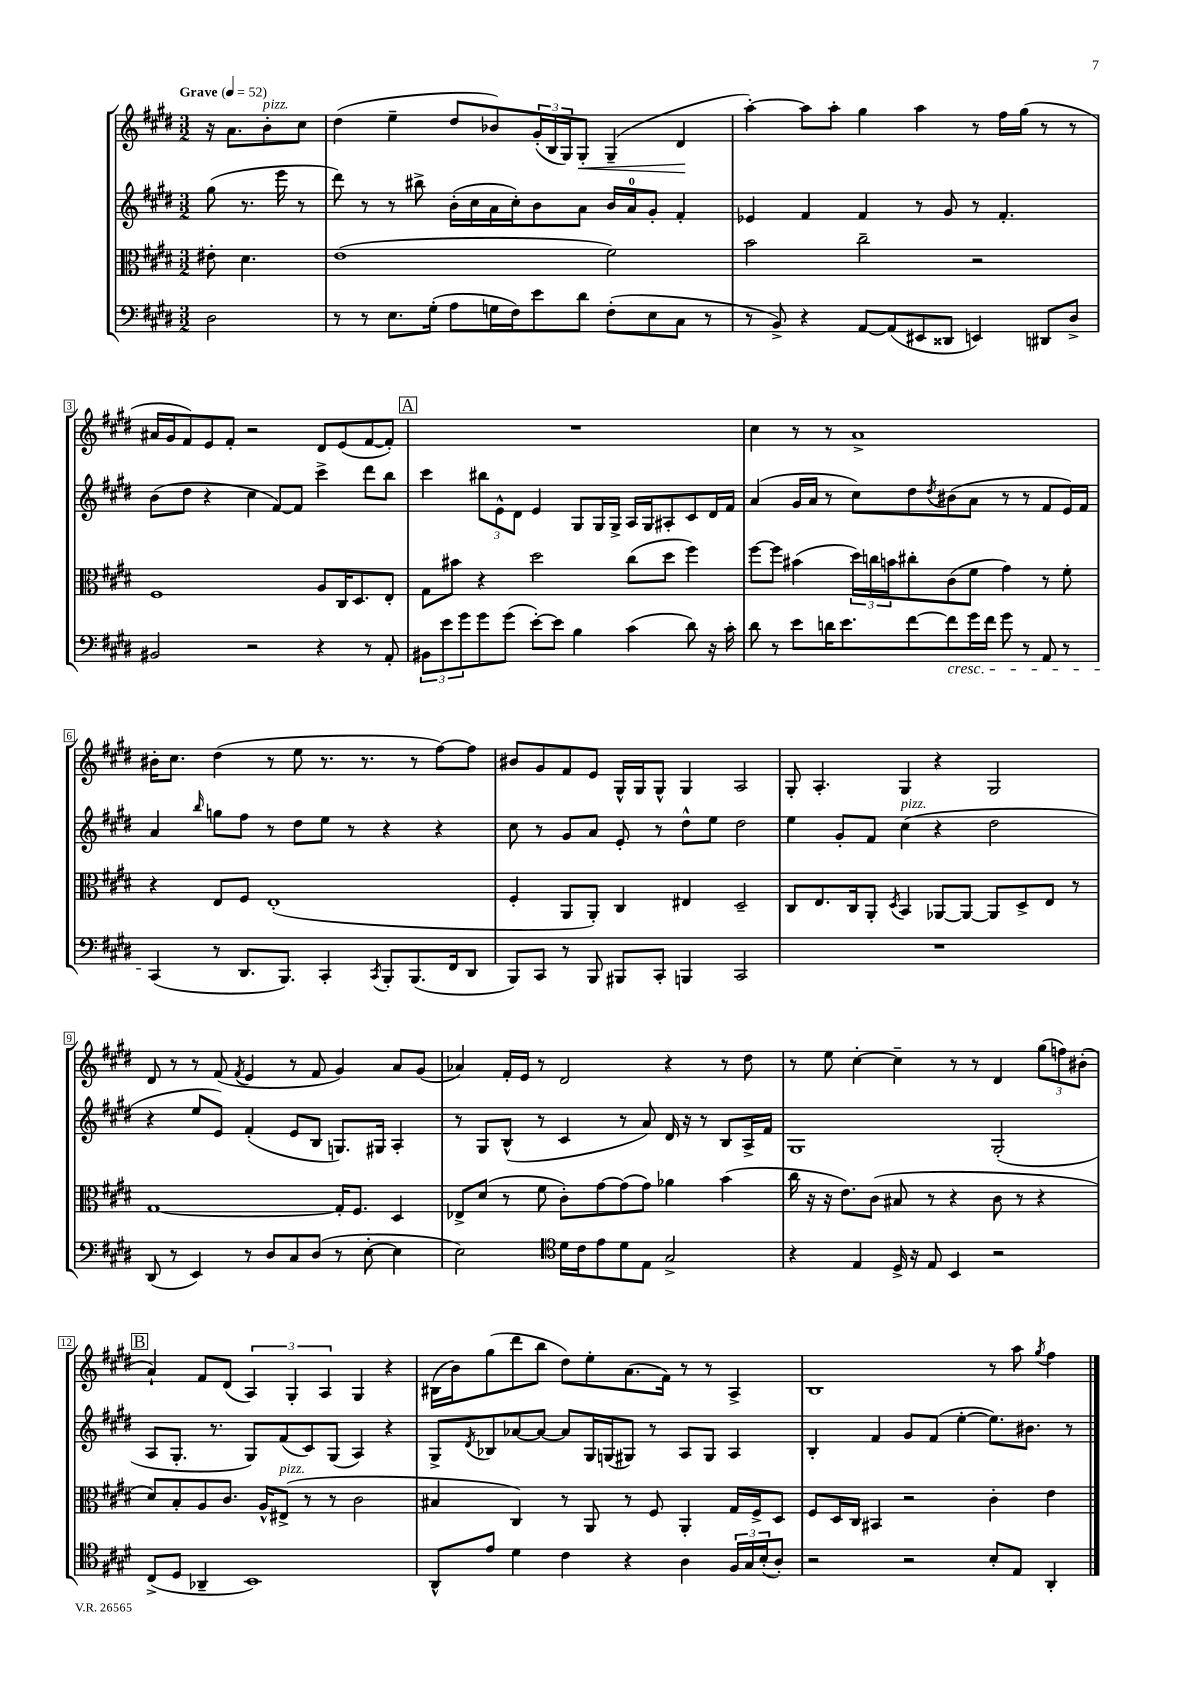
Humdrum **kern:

**kern	**kern	**kern	**kern
*staff4	*staff3	*staff2	*staff1
*clefF4	*clefC3	*clefG2	*clefG2
*k[f#c#g#d#]	*k[f#c#g#d#]	*k[f#c#g#d#]	*k[f#c#g#d#]
*M3/2	*M3/2	*M3/2	*M3/2
*MM52	*MM52	*MM52	*MM52
2D#\	8e#'\	(8gg#\	16r
.	.	.	8.a\L
.	4.d#\	8.r	.
.	.	.	8b'\
.	.	16eee\	.
.	.	8r	8cc#\J
=	=	=	=
8r	(1e	8ddd#\)	(4dd#\
8r	.	8r	.
8.E\L	.	8r	4ee~\
.	.	8bb#^\	.
(16G#'\Jk	.	.	.
8A\L	.	(16b'\LL	8dd#/L
.	.	16cc#\	.
16G\L	.	16a\	8b-/)
16F#\J)	.	16cc#'\J)	.
8e\	.	8b\	(24g#'/L
.	.	.	24B/
.	.	.	24G#/J)
8d#\J	.	8a\J	8G#'/J
(8F#'\L	2f#\)	16b/LL	(4G#~/
.	.	16a/J	.
8E\	.	8g#'/J	.
8C#\J	.	4f#'/	4d#/
8r	.	.	.
=	=	=	=
8r	2b\	4e-/	[4aa'\)
8BB^/)	.	.	.
4r	.	4f#/	8aa\]L
.	.	.	8aa'\J
[8AA/L	2cc#~\	4f#/	4gg#\
(8AA/]	.	.	.
8EE#/	.	8r	4aa\
8DD##/J	.	8g#/	.
4EE/)	2r	8r	8r
.	.	4.f#'/	16ff#\LL
.	.	.	(16gg#\JJ
8DD#/L	.	.	8r
8D#^/J	.	.	8r
=	=	=	=
2BB#/	1F#	(8b\L	16a#/LL
.	.	.	16g#/J
.	.	8dd#\J	8f#/)
.	.	4r	8e/
.	.	.	8f#'/J
2r	.	4cc#\	2r
.	.	[8f#/L)	.
.	.	8f#/]J	.
4r	8A/L	4ccc#^\	8d#/L
.	16C#/K	.	(8e/
.	8.D#/	.	.
8r	.	8ddd#\L	[8f#/
8AA'/	8E'/J	8bb\J	8f#'/]J)
=	=	=	=
12BB#\L	8G#\L	4ccc#\	1.r
12e\	.	.	.
.	8b#\J	.	.
12g#\	.	.	.
8g#\	4r	12bb#\L	.
.	.	12e^^\	.
(8g#\J	.	.	.
.	.	12d#\J	.
[8e'\L)	2dd#\	4e/	.
8e\]J	.	.	.
4B\	.	8G#/L	.
.	.	16G#/L	.
.	.	16G#^/JJ	.
(4c#\	(8cc#\L	16A/LL	.
.	.	16G#/J	.
.	8dd#\J	8A#'/	.
8d#\)	4ff#\)	8c#/	.
16r	.	16d#/L	.
16c#'\	.	16f#/JJ	.
=	=	=	=
8d#\	[8ff#\L	(4a/	4cc#\
8r	8ff#\]J	.	.
8e\L	(4b#\	16g#/LL	8r
.	.	16a/JJ	.
16d\K	.	8r	8r
8.e\	.	.	.
.	24dd#\LL)	8cc#\L)	1a^
.	24cc\	.	.
.	24b\J	.	.
[8f#\	8cc#'\	8dd#\	.
.	.	8qdd#/	.
8f#\]	(8c#\	(8b#\	.
16g#\L	8f#\J	8a\J	.
16f#\JJ	.	.	.
8g#\	4g#\)	8r	.
8r	.	8r	.
8AA/	8r	8f#/L	.
8r	8f#'\	16e/L)	.
.	.	16f#/JJ	.
=	=	=	=
(4CC#/	4r	4a/	16b#'\LK
.	.	.	8.cc#\J
.	.	16qqbb/	.
8r	8E/L	8gg\L	(4dd#\
8.DD#/L	8F#/J	8ff#\J	.
.	(1E'	8r	8r
8.BBB/J)	.	.	.
.	.	8dd#\L	8ee\
4CC#'/	.	8ee\J	8.r
.	.	8r	.
.	.	.	8.r
8qCC#/	.	.	.
8BBB'/L	.	4r	.
(8.BBB/	.	.	8r
.	.	4r	[8ff#\L)
16FF#/k	.	.	.
8DD#/J	.	.	8ff#\]J
=	=	=	=
8BBB/L)	4F#'/	8cc#\	8b#/L
8CC#/J	.	8r	8g#/
8r	8AA/L	8g#/L	8f#/
8BBB/	8AA'/J)	8a/J	8e/J
8BBB#/L	4C#/	8e'/	16G#^^/LL
.	.	.	16G#/J
8CC#'/J	.	8r	8G#^^/J
4BBB/	4E#/	8dd#^^\L	4G#/
.	.	8ee\J	.
2CC#/	2D#~/	2dd#\	2A/
=	=	=	=
1.r	8C#/L	4ee\	8G#'/
.	8.E/	.	4.A'/
.	.	8g#'/L	.
.	16C#/k	.	.
.	8AA'/J	8f#/J	.
.	8qD#/	.	.
.	4BB/	(4cc#\	4G#/
.	[8AA-/L	4r	4r
.	8AA-/_J	.	.
.	8AA-/]L	2dd#\	2G#/
.	8D#^/	.	.
.	8E/J	.	.
.	8r	.	.
=	=	=	=
(8DD#/	[1G#	4r	8d#/
8r	.	.	8r
4EE/)	.	8ee/L	8r
.	.	8e/J)	(8f#/
.	.	.	8qf#/
8r	.	(4f#'/	4e/
8D#/L	.	.	.
8C#/	.	8e/L	8r
(8D#/J	.	8B/J	8f#/
8r	16G#'/]LK	8.G/L)	4g#/)
.	8.F#/J	.	.
[8E'\	.	.	.
.	.	16G#/Jk	.
4E\]	4D#/	4A'/	8a/L
.	.	.	(8g#/J
=	=	=	=
2E\)	8E-^/L	8r	4a-/)
.	(8d#/J	8G#/L	.
.	8r	(8B^^/J	16f#'/LL
.	.	.	16e/JJ
.	8f#\	8r	8r
*clefC4	*	*	*
16d#\LL	8c#'\L)	4c#/	2d#/
16c#\J	.	.	.
8e\	[8g#\	.	.
8d#\	(8g#\]	8r	.
8E\J	8g#\J)	8a/)	.
2G#^/	4a-\	16d#/	4r
.	.	16r	.
.	.	8r	.
.	(4b\	8B/L	8r
.	.	16A^/L	8dd#\
.	.	16f#/JJ	.
=	=	=	=
4r	16cc#\	1G#	8r
.	16r	.	.
.	16r	.	8ee\
.	8.e\L)	.	.
4E/	.	.	[4cc#'\
.	(8c#\J	.	.
16D#^/	8B#/	.	4cc#~\]
16r	.	.	.
8E/	8r	.	.
4BB/	4r	.	8r
.	.	.	8r
2r	8c#\	(2G#'/	4d#/
.	8r	.	.
.	4r	.	(12gg#\L
.	.	.	12ff\)
.	.	.	(12b#'\J
=	=	=	=
(8C#^/L	8d#/L)	8A/L	4a`/)
8D#/J	8B'/	8.G#'/J	.
4AA-~/	8A/	.	8f#/L
.	.	8.r	.
.	8.c#/J	.	(8d#/J
1BB)	.	8G#/L)	6A/)
.	16A^^/LK	.	.
.	(8E#^/J	(8f#/	.
.	.	.	6G#'/
.	8r	8c#/)	.
.	.	.	6A/
.	8r	(8G#/J	.
.	2c#\	4A/)	4G#/
.	.	4r	4r
=	=	=	=
8AA^^/L	4B#/	8G#^/L	(16B#\LL
.	.	.	16b\J)
.	.	8qd#/	.
8e/J	.	8B-/	(8gg#\
4d#\	4C#/)	[8a-/	8ddd#\
.	.	8a-/_J	8bb\J
4c#\	8r	8a-/]L	8dd#\L)
.	8AA/	16G#/L	8ee'\
.	.	(16G/J	.
4r	8r	8G#/J)	(8.a\
.	8F#/	8r	.
.	.	.	16f#\Jk)
4A\	4AA'/	8A/L	8r
.	.	8G#/J	8r
24F#/LL	16G#/LL	4A/	4A^/
24G#/	.	.	.
.	16F#^/J	.	.
(24B'/J	.	.	.
8A'/J)	8D#/J	.	.
=	=	=	=
2r	8F#/L	4B'/	1B
.	16D#/L	.	.
.	16C#/JJ	.	.
.	4BB#/	4f#/	.
2r	2r	8g#/L	.
.	.	(8f#/J	.
.	.	[4ee'\	.
8B'/L	4c#'\	8.ee\]L)	8r
8E/J	.	.	8aa\
.	.	8.b#\J	.
.	.	.	8qgg#/
4AA'/	4e\	.	4ff#\
.	.	8r	.
==	==	==	==
*-	*-	*-	*-
